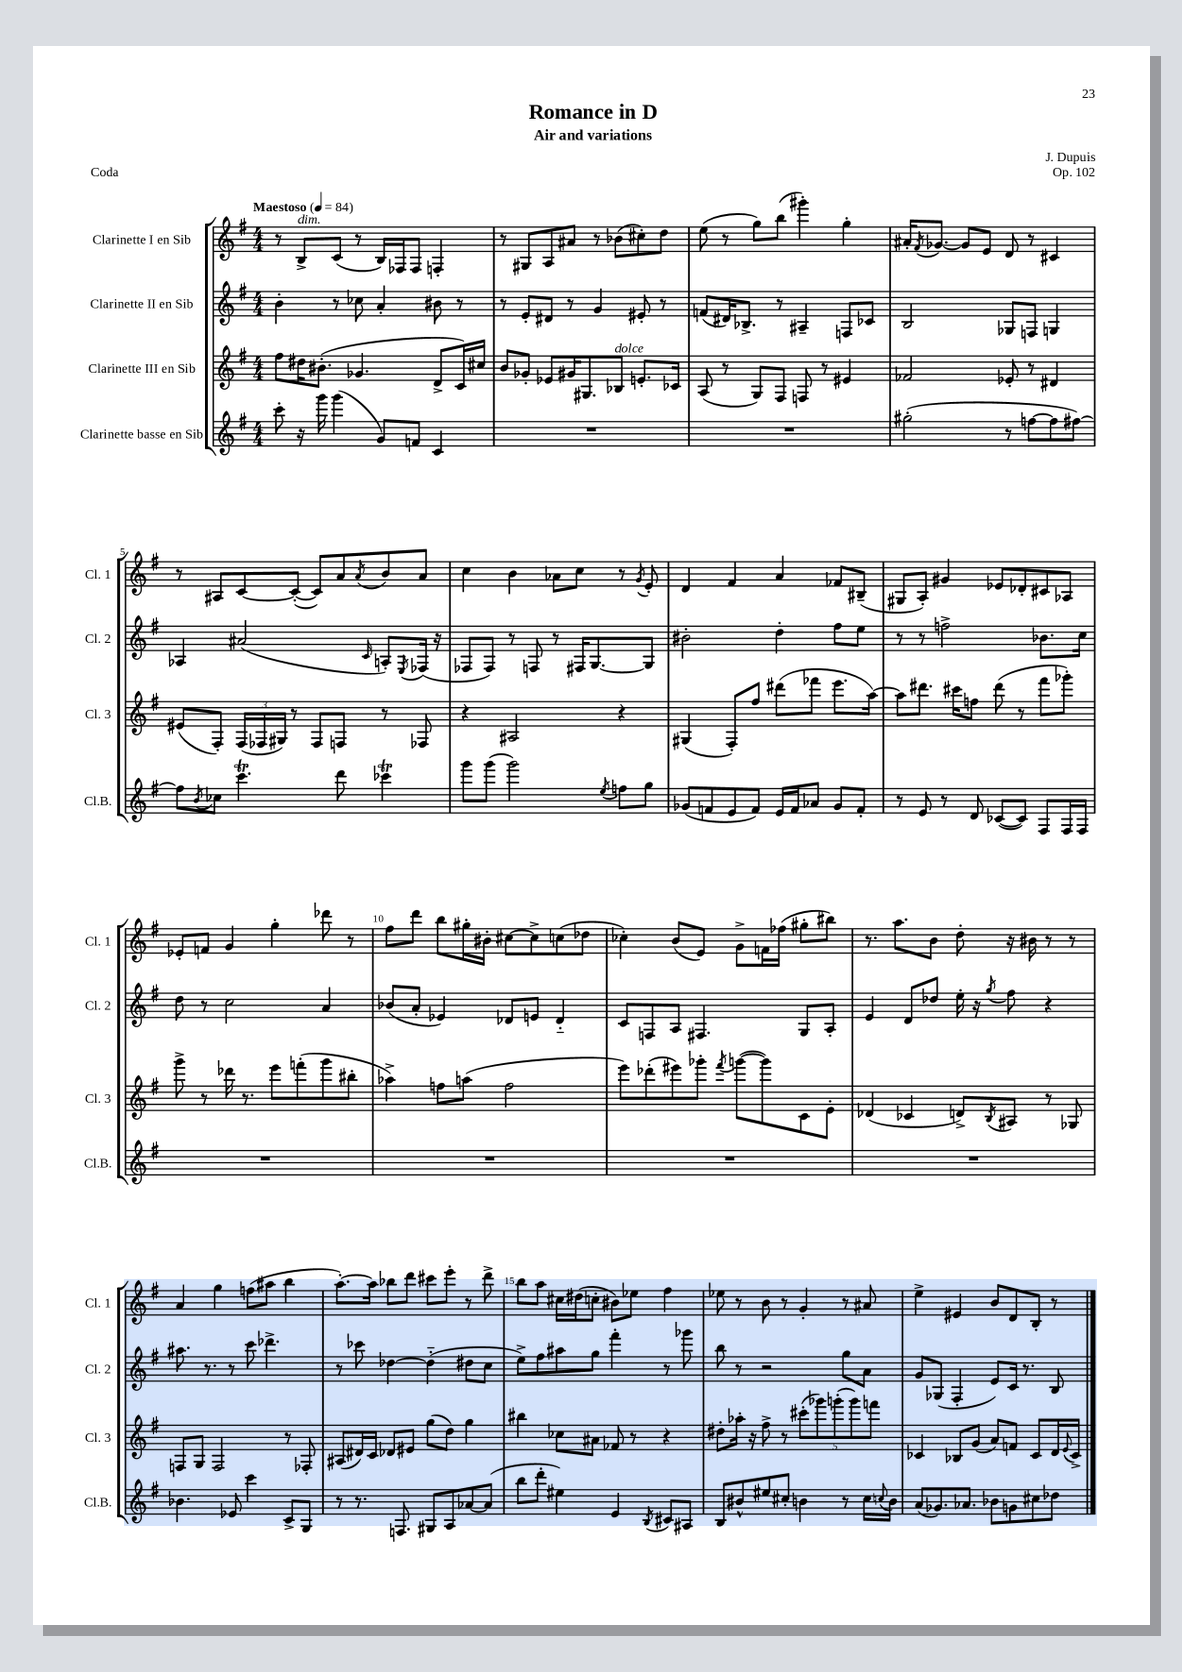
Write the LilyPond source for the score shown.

\header { title = "Romance in D" composer = "J. Dupuis" subtitle = "Air and variations" opus = "Op. 102" piece = "Coda" }
<<
\new StaffGroup <<
\new Staff = "s0" \with { instrumentName = "Clarinette I en Sib" shortInstrumentName = "Cl. 1" } {
    \clef treble \key g \major \numericTimeSignature \time 4/4 \tempo "Maestoso" 4 = 84
    r8 b8->^\markup { \italic "dim." } c'8( r8 b16) fes16 fes8 f4-. |
    r8 gis8 a8 ais'8 r8 bes'8( cis''8-.) d''8 |
    e''8( r8 g''8) b''8( gis'''4-.) g''4-. |
    ais'16-. \acciaccatura { fis'8 } ges'8.~ ges'8 e'8 d'8 r8 cis'4 |
    r8 ais8 c'8~ c'8~-.( c'8) a'8 \acciaccatura { a'8 } b'8 a'8 |
    c''4 b'4 aes'8 c''8 r8 \acciaccatura { g'8 } e'8-. |
    d'4 fis'4 a'4 fes'8 bis8--( |
    gis8 a8-.) gis'4 ees'8 des'8-. cis'8 aes8 |
    ees'8-. f'8 g'4 g''4-. des'''8 r8 |
    fis''8 d'''8 b''8 gis''16-. bis'16-. cis''8~ cis''8-> c''8( des''8 |
    ces''4-.) b'8( e'8) g'8-> f'16 fes''16( gis''8-. bis''8) |
    r8. a''8. b'8 d''8-. r16 bis'16 r8 r8 |
    a'4 g''4 f''8( ais''8 b''4 |
    a''8.~-.) a''16 bes''8 d'''8 cis'''8 e'''8-. r8 d'''8-> |
    b''8 a''8 cis''16 dis''16( c''8-. bis'8) ees''8 fis''4 |
    ees''8 r8 b'8 r8 g'4-. r8 ais'8 |
    e''4-> eis'4 b'8 d'8 b8-. r8 \bar "|." |
}
\new Staff = "s1" \with { instrumentName = "Clarinette II en Sib" shortInstrumentName = "Cl. 2" } {
    \clef treble \key g \major \numericTimeSignature \time 4/4
    b'4-. r8 ces''8 a'4-. bis'8 r8 |
    r8 e'8-. dis'8 r8 g'4 eis'8-. r8 |
    f'8( dis'16) bes8.-> r8 ais4-- f8 ces'8 |
    b2 ges8 f8 g4 |
    aes4 ais'2( \grace { c'16 } a8-.) \acciaccatura { e8 } fes16( r16 |
    fes8 fes8) r8 f8 r8 fis16 g8.~ g8 |
    bis'2-. d''4-. fis''8 e''8 |
    r8 r8 f''2-> bes'8. c''16 |
    d''8 r8 c''2 a'4 |
    bes'8( a'8-. ees'4) des'8 e'8 des'4-_ |
    c'8 f8 a8 fis4. g8 a8-. |
    e'4 d'8 des''8 e''16-. r16 \acciaccatura { g''8 } fis''8 r4 |
    ais''8. r8. r8 c'''8 des'''4.-> |
    r8 ces'''8 des''4~ des''4-_( dis''8 c''8 |
    e''8->) fis''8 ais''8 g''8 fis'''4-. r8 ges'''8 |
    b''8 r8 r2 g''8 a'8 |
    g'8 ges8( fis4-. e'8) c'16 r8. b8 \bar "|." |
}
\new Staff = "s2" \with { instrumentName = "Clarinette III en Sib" shortInstrumentName = "Cl. 3" } {
    \clef treble \key g \major \numericTimeSignature \time 4/4
    fis''8 dis''16 bis'8.-.( ges'4. d'8-> c'16) cis''16 |
    b'8 ges'8-. ees'8 gis'16 gis8. bes8^\markup { \italic "dolce" } e'8.-. ces'16 |
    a8( r8 g8) fis8 f8 r8 eis'4 |
    fes'2 ees'8-. r8 dis'4 |
    eis'8( fis8-.) \tuplet 3/2 { fis16( fes16 gis16) } r8 fes8 f8 r8 fes8 |
    r4 ais2 r4 |
    gis4( fis8-.) fis''8 dis'''8( fes'''8 e'''8. a''16~) |
    a''8 dis'''8. cis'''16 f''8 dis'''8( r8 fis'''8 ges'''8-.) |
    g'''8-> r8 des'''16 r8. e'''8 f'''8-.( g'''8 bis''8-. |
    aes''4->) f''8 a''8( f''2 |
    e'''8) des'''8-.( eis'''8) ges'''8-. \acciaccatura { fis'''8 } g'''8~( g'''8) c'8 e'8-. |
    des'4( ces'4 d'8->) \acciaccatura { b8 } ais8 r8 ges8 |
    f8 g8 f2 r8 fes8-. |
    ais8( dis'16) c'16 des'8 eis'8 g''8( d''8) g''4 |
    bis''4 ces''8 ais'8 fes'8 r8 r4 |
    dis''8-. aes''16-. r16 fis''8-> r8 \tuplet 5/4 { cis'''8-.( ges'''8) g'''8-.( g'''8) f'''8 } |
    ces'4 bes8 g'8( a'8) f'8 ces'8 d'16 \appoggiatura { e'8 } ces'16-> \bar "|." |
}
\new Staff = "s3" \with { instrumentName = "Clarinette basse en Sib" shortInstrumentName = "Cl.B." } {
    \clef treble \key g \major \numericTimeSignature \time 4/4
    c'''8-. r16 g'''16 g'''4( g'8) f'8 c'4 |
    R1 |
    R1 |
    gis''2-.( r8 f''8~ f''8 fis''8~) |
    fis''8 \acciaccatura { b'8 } ces''8 c'''4.\trill d'''8 ces'''4\trill |
    g'''8 g'''8( g'''2) \acciaccatura { e''8 } f''8 g''8 |
    ges'8( f'8 e'8 f'8) e'16 f'16 aes'8 ges'8 f'8-. |
    r8 e'8 r8 d'8 ces'8~( ces'8) fis8 fis16 fis16 |
    R1 |
    R1 |
    R1 |
    R1 |
    bes'4. ees'8 c'''4 c'8-> g8 |
    r8 r8. f8. gis8 a8 aes'8~ aes'8( |
    b''8 d'''8-. eis''4) e'4 \acciaccatura { b8 } cis'8 ais8 |
    b8 bis'8-^ eis''8 cis''8-. b'4 r8 cis''16 \appoggiatura { c''8 } b'16 |
    a'8( ges'8.) aes'8. bes'8 g'8 cis''8 des''8 \bar "|." |
}
>>
>>
\layout { \context { \Score \override BarNumber.break-visibility = ##(#f #t #t) barNumberVisibility = #(every-nth-bar-number-visible 5) } }
